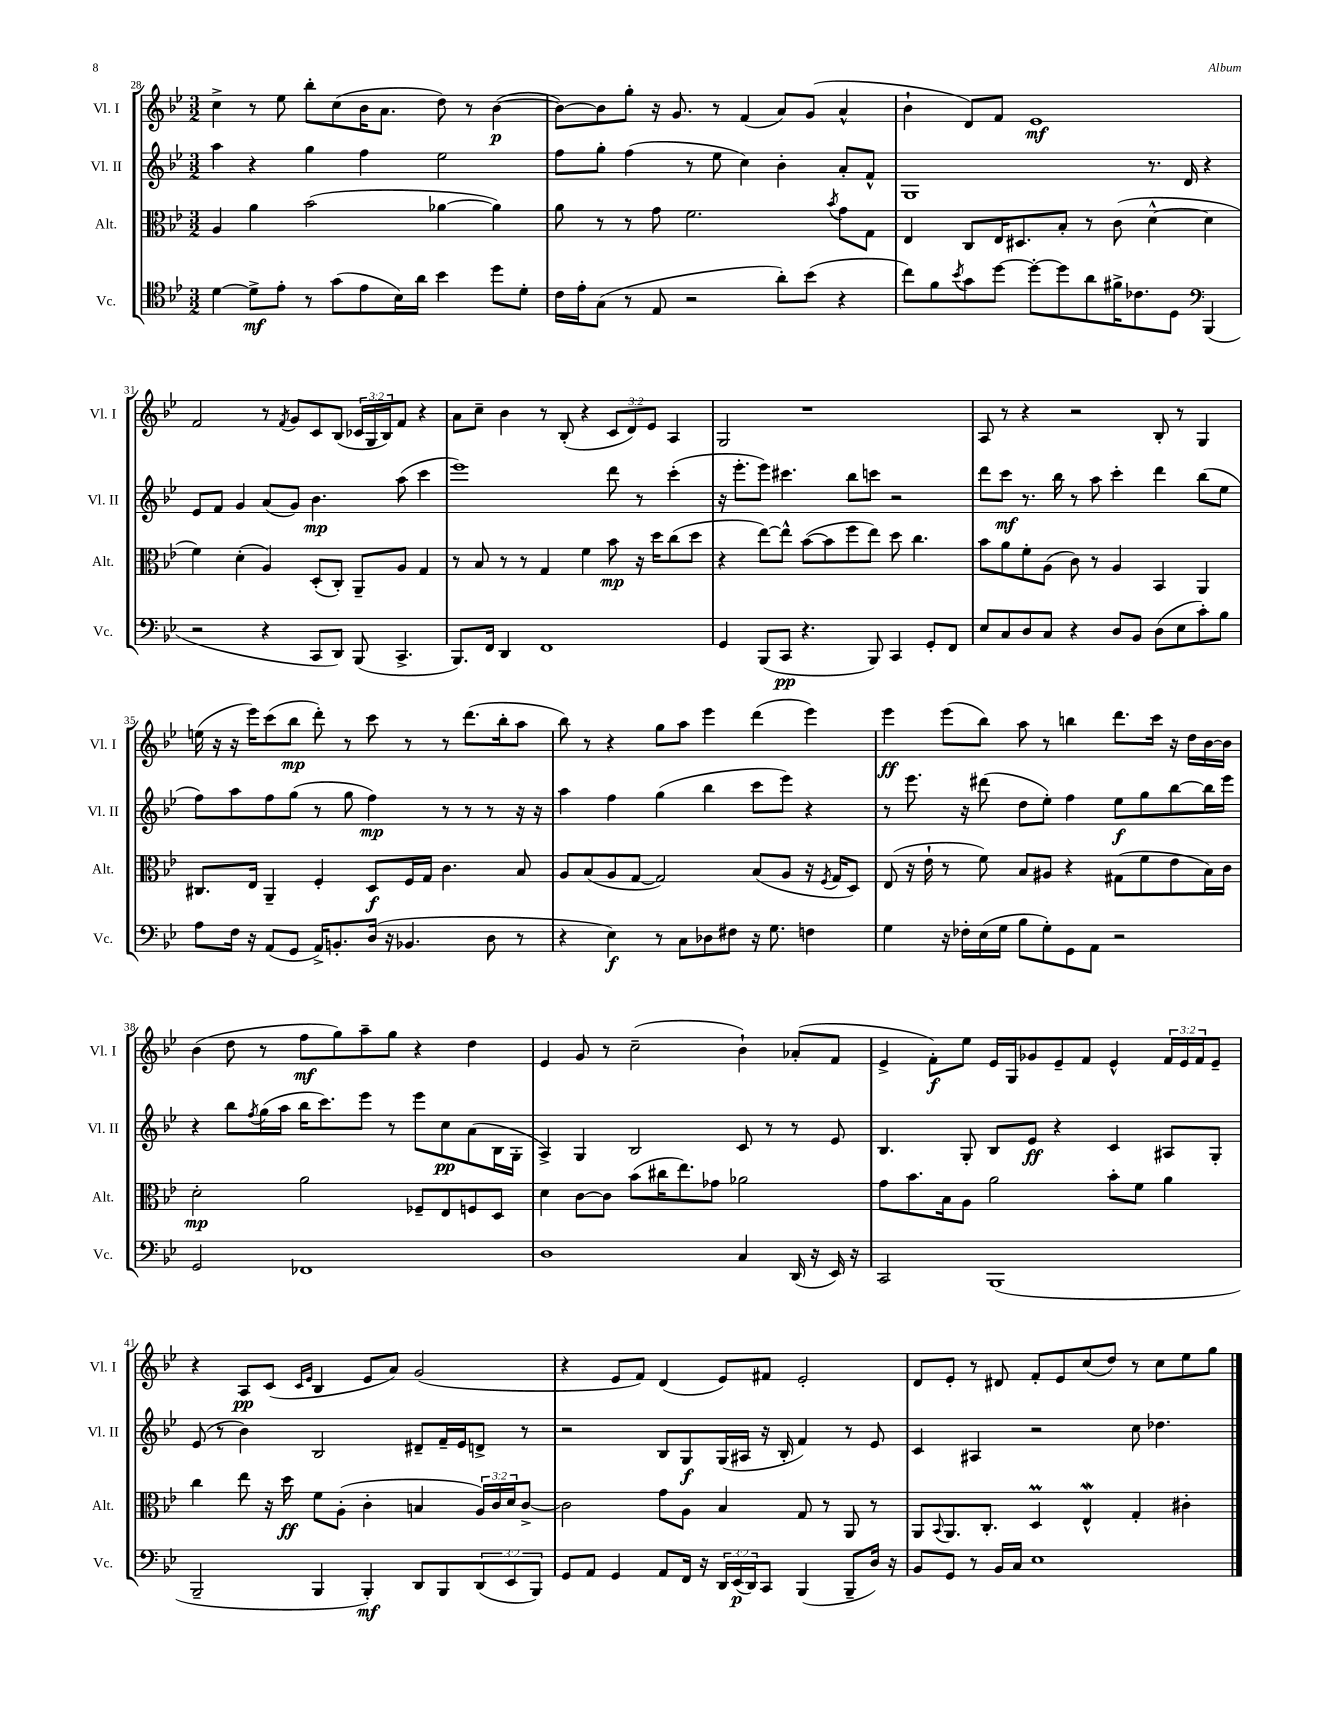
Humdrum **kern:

**kern	**dynam	**kern	**dynam	**kern	**dynam	**kern	**dynam
*part4	*part4	*part3	*part3	*part2	*part2	*part1	*part1
*staff4	*staff4	*staff3	*staff3	*staff2	*staff2	*staff1	*staff1
*I"Vc.	*	*I"Alt.	*	*I"Vl. II	*	*I"Vl. I	*
*I'Vc.	*	*I'Alt.	*	*I'Vl. II	*	*I'Vl. I	*
*clefC4	*	*clefC3	*	*clefG2	*	*clefG2	*
*k[b-e-]	*	*k[b-e-]	*	*k[b-e-]	*	*k[b-e-]	*
*M3/2	*	*M3/2	*	*M3/2	*	*M3/2	*
=28	=28	=28	=28	=28	=28	=28	=28
[4d\	.	4A/	.	4aa\	.	4cc^\	.
8d^\L]	mf	4a\	.	4r	.	8r	.
8e-'\J	.	.	.	.	.	8ee-\	.
8r	.	(2b-\	.	4gg\	.	8bb-'\L	.
(8g\L	.	.	.	.	.	(8cc\	.
8e-\	.	.	.	4ff\	.	16b-\K	.
.	.	.	.	.	.	8.a\J	.
16B-\L)	.	.	.	.	.	.	.
16a\JJ	.	.	.	.	.	.	.
4b-\	.	[4a-X\	.	2ee-\	.	8dd\)	.
.	.	.	.	.	.	8r	.
8dd\L	.	4a-\])	.	.	.	([4b-\	p
8d'\J	.	.	.	.	.	.	.
=29	=29	=29	=29	=29	=29	=29	=29
16c\LL	.	8a\	.	8ff\L	.	8b-\L_)	.
16e-'\J	.	.	.	.	.	.	.
(8G\J	.	8r	.	8gg'\J	.	8b-\]	.
8r	.	8r	.	(4ff\	.	8gg'\J	.
8E-/	.	8g\	.	.	.	16r	.
.	.	.	.	.	.	8.g/	.
2r	.	2.f\	.	8r	.	.	.
.	.	.	.	8ee-\	.	8r	.
.	.	.	.	4cc\)	.	(4f/	.
8a'\L)	.	.	.	4b-'\	.	8a/L)	.
(8b-\J	.	.	.	.	.	(8g/J	.
.	.	8qb-/	.	.	.	.	.
4r	.	8g\L	.	8a'/L	.	4a^^/	.
.	.	8G\J	.	8f^^/J	.	.	.
=30	=30	=30	=30	=30	=30	=30	=30
8cc\L)	.	4E-/	.	1G	.	4b-`\	.
8f\	.	.	.	.	.	.	.
8qb-/	.	.	.	.	.	.	.
8g\	.	8C/L	.	.	.	8d/L)	.
[8dd\J	.	16E-/K	.	.	.	8f/J	.
.	.	8.D#X/	.	.	.	.	.
8dd'\L_	.	.	.	.	.	1e-	mf
8dd\]	.	8B-'/J	.	.	.	.	.
8a\	.	8r	.	.	.	.	.
16f#X^\K	.	(8c\	.	.	.	.	.
8.c-X\	.	.	.	.	.	.	.
.	.	[4d^^\	.	8.r	.	.	.
8D\J	.	.	.	.	.	.	.
.	.	.	.	16d/	.	.	.
*clefF4	*	*	*	*	*	*	*
(4BBB-/	.	4d\]	.	4r	.	.	.
!!LO:LB:g=z
=31	=31	=31	=31	=31	=31	=31	=31
2r	.	4f\)	.	8e-/L	.	2f/	.
.	.	.	.	8f/J	.	.	.
.	.	(4d'\	.	4g/	.	.	.
4r	.	4A/)	.	(8a/L	.	8r	.
.	.	.	.	.	.	8qf/	.
.	.	.	.	8g/J)	.	8g/L	.
8CC/L	.	(8D'/L	.	4.b-\	mp	8c/	.
8DD/J)	.	8C'/J)	.	.	.	(8B-/J	.
(8BBB-/	.	8AA~/L	.	.	.	24c-X/LL	.
.	.	.	.	.	.	24G/	.
.	.	.	.	.	.	24B-/J)	.
4.CC^/	.	8A/J	.	(8aa\	.	8f/J	.
.	.	4G/	.	4ccc\	.	4r	.
=32	=32	=32	=32	=32	=32	=32	=32
8.BBB-/L)	.	8r	.	1eee-)	.	8a\L	.
.	.	8B-/	.	.	.	8cc~\J	.
16FF/Jk	.	.	.	.	.	.	.
4DD/	.	8r	.	.	.	4b-\	.
.	.	8r	.	.	.	.	.
1FF	.	4G/	.	.	.	8r	.
.	.	.	.	.	.	(8B-'/	.
.	.	4f\	.	.	.	4r	.
.	.	8b-\	mp	8ddd\	.	12c/L	.
.	.	.	.	.	.	12d/)	.
.	.	16r	.	8r	.	.	.
.	.	.	.	.	.	12e-/J	.
.	.	16dd\KL	.	.	.	.	.
.	.	(8cc\	.	(4ccc'\	.	4A/	.
.	.	8dd\J	.	.	.	.	.
=33	=33	=33	=33	=33	=33	=33	=33
4GG/	.	4r	.	16r	.	2G/	.
.	.	.	.	8.eee-'\L	.	.	.
(8BBB-/L	.	[8ee-\L)	.	8eee-\J)	.	.	.
8CC/J	pp	8ee-^^\J]	.	4.ccc#X\	.	.	.
4.r	.	([8b-\L	.	.	.	1r	.
.	.	8b-\]	.	.	.	.	.
.	.	8ff\	.	8bb-\L	.	.	.
8BBB-/)	.	8ee-\J)	.	8cccn\J	.	.	.
4CC/	.	8dd\	.	2r	.	.	.
.	.	4.cc\	.	.	.	.	.
8GG'/L	.	.	.	.	.	.	.
8FF/J	.	.	.	.	.	.	.
=34	=34	=34	=34	=34	=34	=34	=34
8E-/L	.	8b-\L	.	8ddd\L	.	8A/	.
8C/	.	8a\	.	8ccc\J	mf	8r	.
8D/	.	8f'\	.	8.r	.	4r	.
8C/J	.	(8A\J	.	.	.	.	.
.	.	.	.	16bb-\	.	.	.
4r	.	8c\)	.	8r	.	2r	.
.	.	8r	.	8aa\	.	.	.
8D/L	.	4A/	.	4ccc'\	.	.	.
8BB-/J	.	.	.	.	.	.	.
(8D\L	.	4BB-/	.	4ddd\	.	8B-'/	.
8E-\	.	.	.	.	.	8r	.
8c'\)	.	4AA/	.	(8bb-\L	.	4G/	.
8B-\J	.	.	.	8ee-\J	.	.	.
!!LO:LB:g=z
=35	=35	=35	=35	=35	=35	=35	=35
8A\L	.	8.C#X/L	.	8ff\L)	.	(16een\	.
.	.	.	.	.	.	16r	.
16F\Jk	.	.	.	8aa\	.	16r	.
16r	.	16E-/Jk	.	.	.	16eee-\KL)	.
(8AA/L	.	4AA~/	.	8ff\	.	(8ccc\	.
8GG/J	.	.	.	(8gg\J	.	8bb-\J	mp
16AA^/KL)	.	4F'/	.	8r	.	8ddd'\)	.
8.BBn'/	.	.	.	.	.	.	.
.	.	.	.	8gg\	.	8r	.
(16D/Jk	.	8D/L	f	4ff\)	mp	8ccc\	.
16r	.	.	.	.	.	.	.
4.BB-X/	.	16F/L	.	.	.	8r	.
.	.	16G/JJ	.	.	.	.	.
.	.	4.c\	.	8r	.	8r	.
.	.	.	.	8r	.	(8.ddd\L	.
8D\	.	.	.	8r	.	.	.
.	.	.	.	.	.	16bb-'\k	.
8r	.	8B-/	.	16r	.	8aa\J	.
.	.	.	.	16r	.	.	.
=36	=36	=36	=36	=36	=36	=36	=36
4r	.	8A/L	.	4aa\	.	8bb-\)	.
.	.	(8B-/	.	.	.	8r	.
4E-\)	f	8A/	.	4ff\	.	4r	.
.	.	[8G/J	.	.	.	.	.
8r	.	2G/])	.	(4gg\	.	8gg\L	.
8C\L	.	.	.	.	.	8aa\J	.
8D-X\	.	.	.	4bb-\	.	4eee-\	.
8F#X\J	.	.	.	.	.	.	.
16r	.	(8B-/L	.	8ccc\L	.	(4ddd\	.
8.G\	.	.	.	.	.	.	.
.	.	8A/J	.	8eee-\J)	.	.	.
4Fn\	.	16r	.	4r	.	4eee-\)	.
.	.	8qF/	.	.	.	.	.
.	.	16G/KL	.	.	.	.	.
.	.	8D/J)	.	.	.	.	.
=37	=37	=37	=37	=37	=37	=37	=37
4G\	.	(8E-/	.	8r	.	4eee-\	ff
.	.	16r	.	8.eee-\	.	.	.
.	.	16e-`\	.	.	.	.	.
16r	.	8r	.	.	.	(8eee-\L	.
16F-X'\LL	.	.	.	16r	.	.	.
(16E-\	.	8f\)	.	(8ddd#X\	.	8bb-\J)	.
16G\JJ	.	.	.	.	.	.	.
8B-\L	.	8B-/L	.	8dd\L	.	8aa\	.
8G'\)	.	8A#X/J	.	8ee-'\J)	.	8r	.
8GG\	.	4r	.	4ff\	.	4bbn\	.
8AA\J	.	.	.	.	.	.	.
2r	.	(8G#X\L	.	8ee-\L	f	8.ddd\L	.
.	.	8f\	.	8gg\	.	.	.
.	.	.	.	.	.	16ccc\Jk	.
.	.	8e-\	.	[8bb-\	.	16r	.
.	.	.	.	.	.	16dd\LL	.
.	.	16B-\L)	.	16bb-\L]	.	[16b-\	.
.	.	16c\JJ	.	16eee-\JJ	.	16b-\JJ]	.
!!LO:LB:g=z
=38	=38	=38	=38	=38	=38	=38	=38
2GG/	.	2d'\	mp	4r	.	(4b-\	.
.	.	.	.	8bb-\L	.	8dd\	.
.	.	.	.	8qff/	.	.	.
.	.	.	.	(16gg\L	.	8r	.
.	.	.	.	16aa\JJ	.	.	.
1FF-X	.	2a\	.	16bb-\KL	.	8ff\L	mf
.	.	.	.	8.ccc\)	.	.	.
.	.	.	.	.	.	8gg\)	.
.	.	.	.	8eee-\J	.	8aa~\	.
.	.	.	.	8r	.	8gg\J	.
.	.	8F-X~/L	.	8eee-\L	.	4r	.
.	.	8E-/	.	8cc\	pp	.	.
.	.	8Fn/	.	(8a\	.	4dd\	.
.	.	8D/J	.	16B-\L	.	.	.
.	.	.	.	16G'\JJ	.	.	.
=39	=39	=39	=39	=39	=39	=39	=39
1D	.	4d\	.	4A^/)	.	4e-/	.
.	.	[8c\L	.	4G/	.	8g/	.
.	.	8c\J]	.	.	.	8r	.
.	.	(8b-\L	.	2B-/	.	(2cc~\	.
.	.	16cc#X\K	.	.	.	.	.
.	.	8.ee-\)	.	.	.	.	.
.	.	8g-X\J	.	.	.	.	.
4C/	.	2a-X\	.	8c/	.	4b-`\)	.
.	.	.	.	8r	.	.	.
(16DD/	.	.	.	8r	.	(8a-X'/L	.
16r	.	.	.	.	.	.	.
16EE-/)	.	.	.	8e-/	.	8f/J	.
16r	.	.	.	.	.	.	.
=40	=40	=40	=40	=40	=40	=40	=40
2CC/	.	8g\L	.	4.B-/	.	4e-^/	.
.	.	8.b-\	.	.	.	.	.
.	.	.	.	.	.	8f'\L)	f
.	.	16B-\k	.	.	.	.	.
.	.	8A\J	.	8G'/	.	8ee-\J	.
(1BBB-	.	2a\	.	8B-/L	.	16e-/LL	.
.	.	.	.	.	.	16G/J	.
.	.	.	.	8e-/J	ff	8g-X/	.
.	.	.	.	4r	.	8e-~/	.
.	.	.	.	.	.	8f/J	.
.	.	8b-'\L	.	4c/	.	4e-^^/	.
.	.	8f\J	.	.	.	.	.
.	.	4a\	.	8A#X/L	.	24f/LL	.
.	.	.	.	.	.	24e-/	.
.	.	.	.	.	.	24f/J	.
.	.	.	.	8G'/J	.	8e-~/J	.
!!LO:LB:g=z
=41	=41	=41	=41	=41	=41	=41	=41
2BBB-~/	.	4cc\	.	(8e-/	.	4r	.
.	.	.	.	8r	.	.	.
.	.	8ee-\	.	4b-\)	.	8A/L	pp
.	.	16r	.	.	.	(8c/J	.
.	.	16dd\	ff	.	.	.	.
.	.	.	.	.	.	16qqc/LL	.
.	.	.	.	.	.	16qqe-/JJ	.
4BBB-/	.	8f\L	.	2B-/	.	4B-/	.
.	.	(8A'\J	.	.	.	.	.
4BBB-'/)	mf	4c'\	.	.	.	8e-/L	.
.	.	.	.	.	.	8a/J)	.
8DD/L	.	4Bn/	.	8d#X~/L	.	(2g/	.
8BBB-/	.	.	.	16f~/L	.	.	.
.	.	.	.	16e-/J	.	.	.
(12DD/	.	24A/LL)	.	8dn^/J	.	.	.
.	.	24c/	.	.	.	.	.
12EE-/	.	24d/J	.	.	.	.	.
.	.	[8c^/J	.	8r	.	.	.
12BBB-/J)	.	.	.	.	.	.	.
=42	=42	=42	=42	=42	=42	=42	=42
8GG/L	.	2c\]	.	2r	.	4r	.
8AA/J	.	.	.	.	.	.	.
4GG/	.	.	.	.	.	8e-/L	.
.	.	.	.	.	.	8f/J)	.
8AA/L	.	8g\L	.	8B-/L	.	(4d/	.
16FF/Jk	.	8A\J	.	8G/	f	.	.
16r	.	.	.	.	.	.	.
24DD/LL	.	4B-/	.	(16G/L	.	8e-/L)	.
(24EE-/	p	.	.	.	.	.	.
.	.	.	.	16A#X/JJ	.	.	.
24DD/J)	.	.	.	.	.	.	.
8CC/J	.	.	.	16r	.	8f#X/J	.
.	.	.	.	16B-'/	.	.	.
(4BBB-/	.	8G/	.	4f/)	.	2e-'/	.
.	.	8r	.	.	.	.	.
8BBB-~/L	.	8AA/	.	8r	.	.	.
16D/Jk)	.	8r	.	8e-/	.	.	.
16r	.	.	.	.	.	.	.
=43	=43	=43	=43	=43	=43	=43	=43
8BB-/L	.	8AA/L	.	4c/	.	8d/L	.
.	.	8qqBB-/	.	.	.	.	.
8GG/J	.	8.AA/	.	.	.	8e-'/J	.
8r	.	.	.	4A#X/	.	8r	.
.	.	8.C'/J	.	.	.	.	.
16BB-/LL	.	.	.	.	.	8d#X/	.
16C/JJ	.	.	.	.	.	.	.
1E-	.	4Dm/	.	2r	.	8f'/L	.
.	.	.	.	.	.	8e-/	.
.	.	4E-w^^/	.	.	.	(8cc/	.
.	.	.	.	.	.	8dd/J)	.
.	.	4G'/	.	8cc\	.	8r	.
.	.	.	.	4.dd-X\	.	8cc\L	.
.	.	4c#X'\	.	.	.	8ee-\	.
.	.	.	.	.	.	8gg\J	.
==	==	==	==	==	==	==	==
*-	*-	*-	*-	*-	*-	*-	*-
